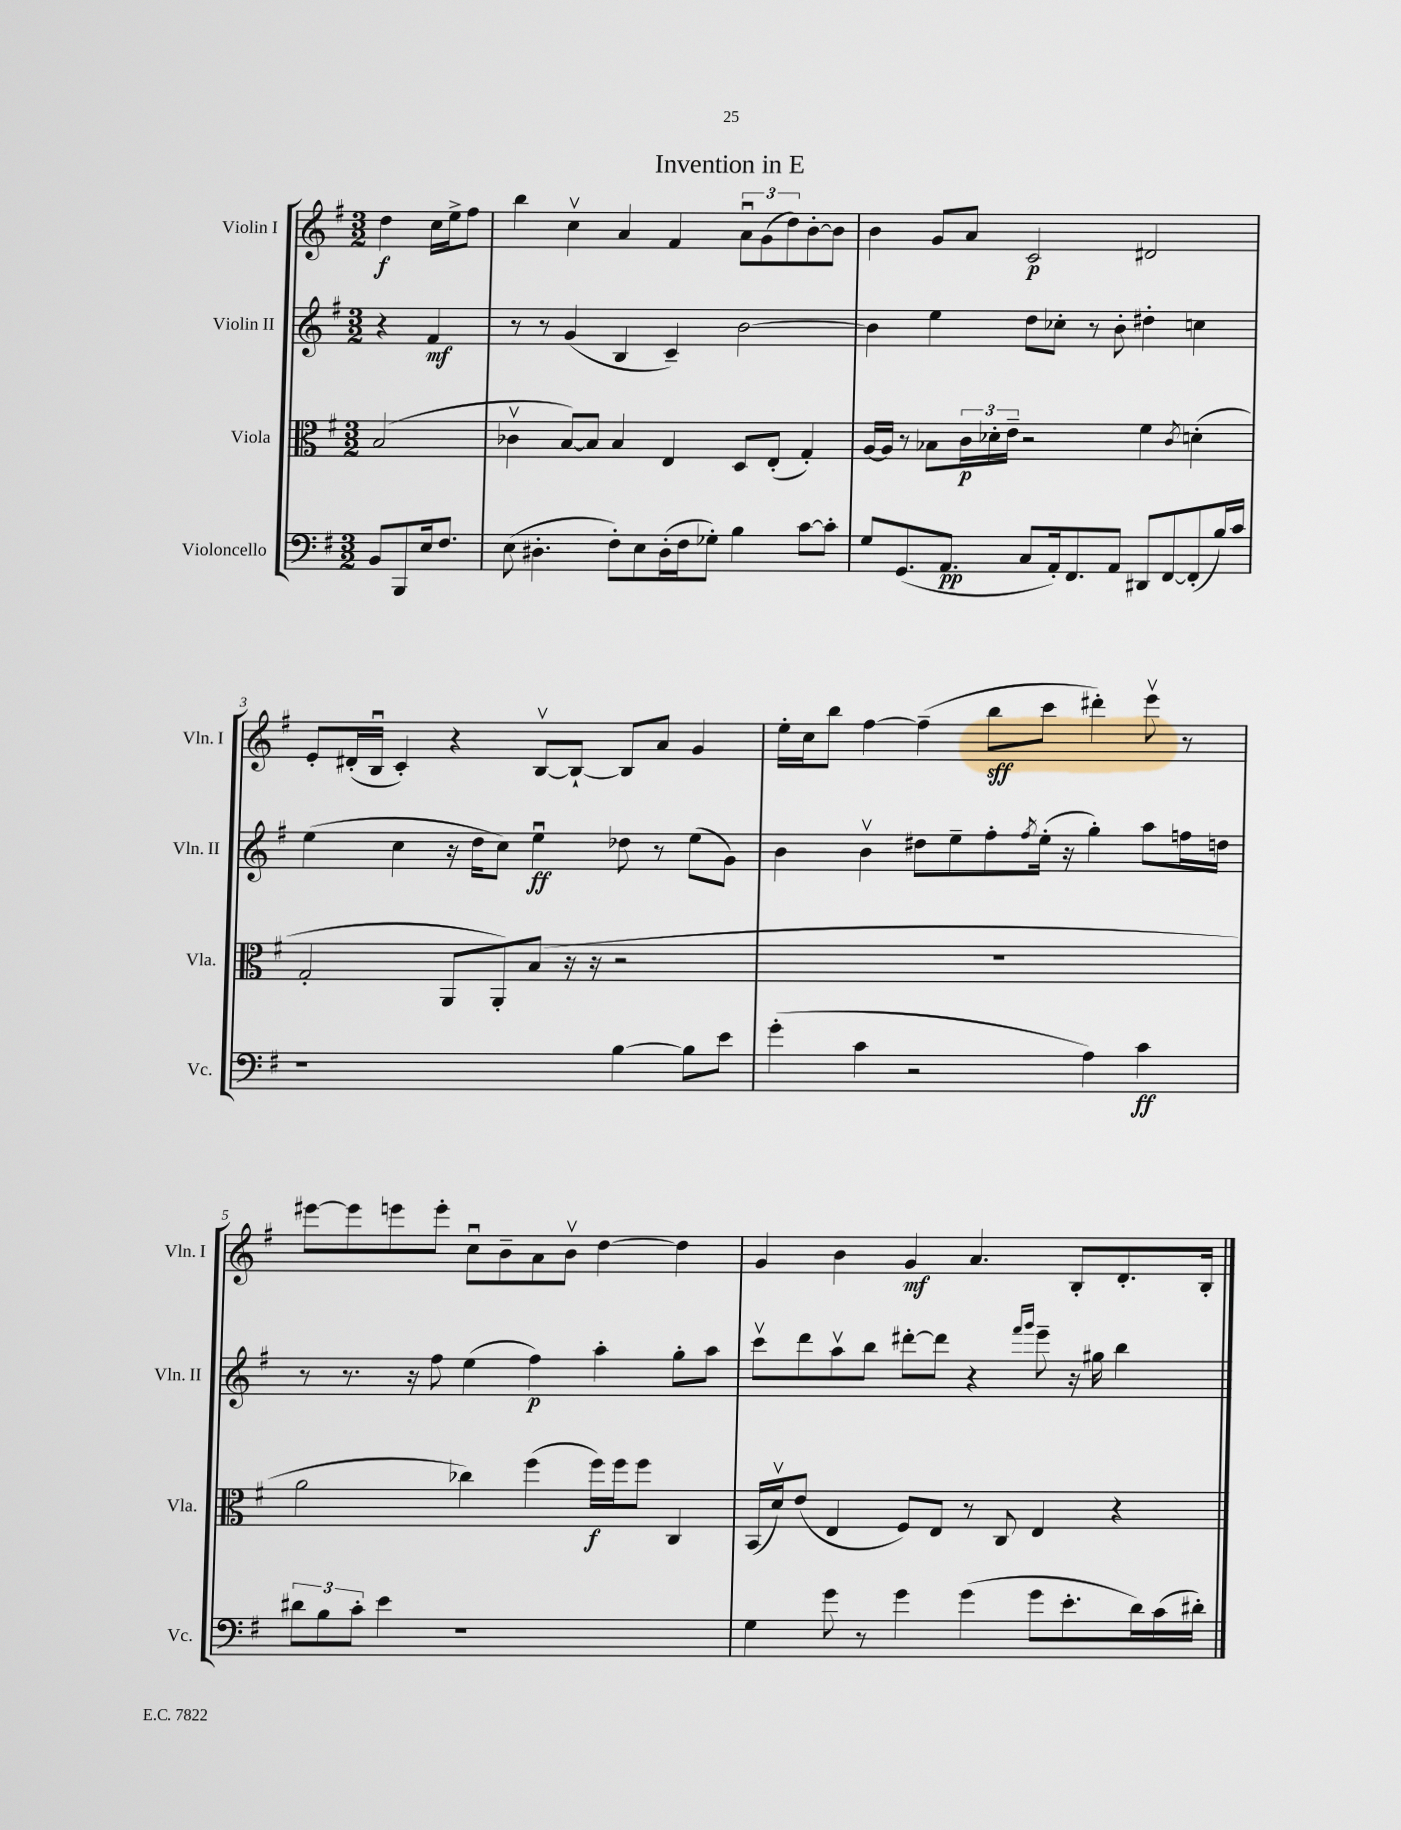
\header { title = "Invention in E" }
<<
\new StaffGroup <<
\new Staff = "s0" \with { instrumentName = "Violin I" shortInstrumentName = "Vln. I" } {
    \clef treble \key g \major \numericTimeSignature \time 3/2 \partial 2
    d''4\f c''16 e''16-> fis''8 |
    b''4 c''4\upbow a'4 fis'4 \tuplet 3/2 { a'8\downbow g'8( d''8) } b'8~-. b'8 |
    b'4 g'8 a'8 c'2\p dis'2 |
    e'8-. dis'16-.( b16\downbow c'4-.) r4 b8~\upbow b8~-! b8 a'8 g'4 |
    e''16-. c''16 b''8 fis''4~ fis''4--( b''8\sff c'''8 dis'''4-.) e'''8\upbow r8 |
    eis'''8~ eis'''8 e'''8 e'''8-. c''8\downbow b'8-- a'8 b'8\upbow d''4~ d''4 |
    g'4 b'4 g'4\mf a'4. b8-. d'8.-. b16-. \bar "|." |
}
\new Staff = "s1" \with { instrumentName = "Violin II" shortInstrumentName = "Vln. II" } {
    \clef treble \key g \major \numericTimeSignature \time 3/2 \partial 2
    r4 fis'4\mf |
    r8 r8 g'4( b4 c'4--) b'2~ |
    b'4 e''4 d''8 ces''8-. r8 b'8-. dis''4-. c''4 |
    e''4( c''4 r16 d''16 c''8) e''4\downbow\ff des''8 r8 e''8( g'8) |
    b'4 b'4\upbow dis''8 e''8-- fis''8-. \acciaccatura { fis''8 } e''16-.( r16 g''4-.) a''8 f''16 d''16 |
    r8 r8. r16 fis''8 e''4( fis''4\p) a''4-. g''8-. a''8 |
    c'''8\upbow d'''8 a''8\upbow b''8 dis'''8~-. dis'''8 r4 \grace { fis'''16 g'''16 } e'''8-- r16 gis''16 b''4 \bar "|." |
}
\new Staff = "s2" \with { instrumentName = "Viola" shortInstrumentName = "Vla." } {
    \clef alto \key g \major \numericTimeSignature \time 3/2 \partial 2
    b2( |
    ces'4\upbow b8~) b8 b4 e4 d8 e8-.( g4-.) |
    a16~ a16 r8 bes8 \tuplet 3/2 { c'16\p des'16-. e'16-- } r2 fis'4 \acciaccatura { c'8 } d'4-.( |
    g2-. a,8 a,8-.) b8( r16 r16 r2 |
    R1. |
    a'2 ces''4) fis''4( fis''16\f) fis''16 fis''8 c4 |
    b,16( d'16\upbow) e'8( e4 fis8) e8 r8 c8 e4 r4 \bar "|." |
}
\new Staff = "s3" \with { instrumentName = "Violoncello" shortInstrumentName = "Vc." } {
    \clef bass \key g \major \numericTimeSignature \time 3/2 \partial 2
    b,8 b,,8 e16 fis8. |
    e8( dis4.-. fis8-.) e8 dis16-.( fis16 ges8-.) b4 c'8~ c'8-. |
    g8 g,8.( a,8.\pp c8 a,16-.) fis,8. a,8 dis,8 fis,8~ fis,8-.( b16) c'16 |
    r1 b4~ b8 e'8 |
    g'4-.( c'4 r2 a4) c'4\ff |
    \tuplet 3/2 { dis'8 b8 c'8-. } e'4 r1 |
    g4 g'8 r8 g'4 g'4( g'8 e'8.-. d'16) c'16( dis'16-.) \bar "|." |
}
>>
>>
